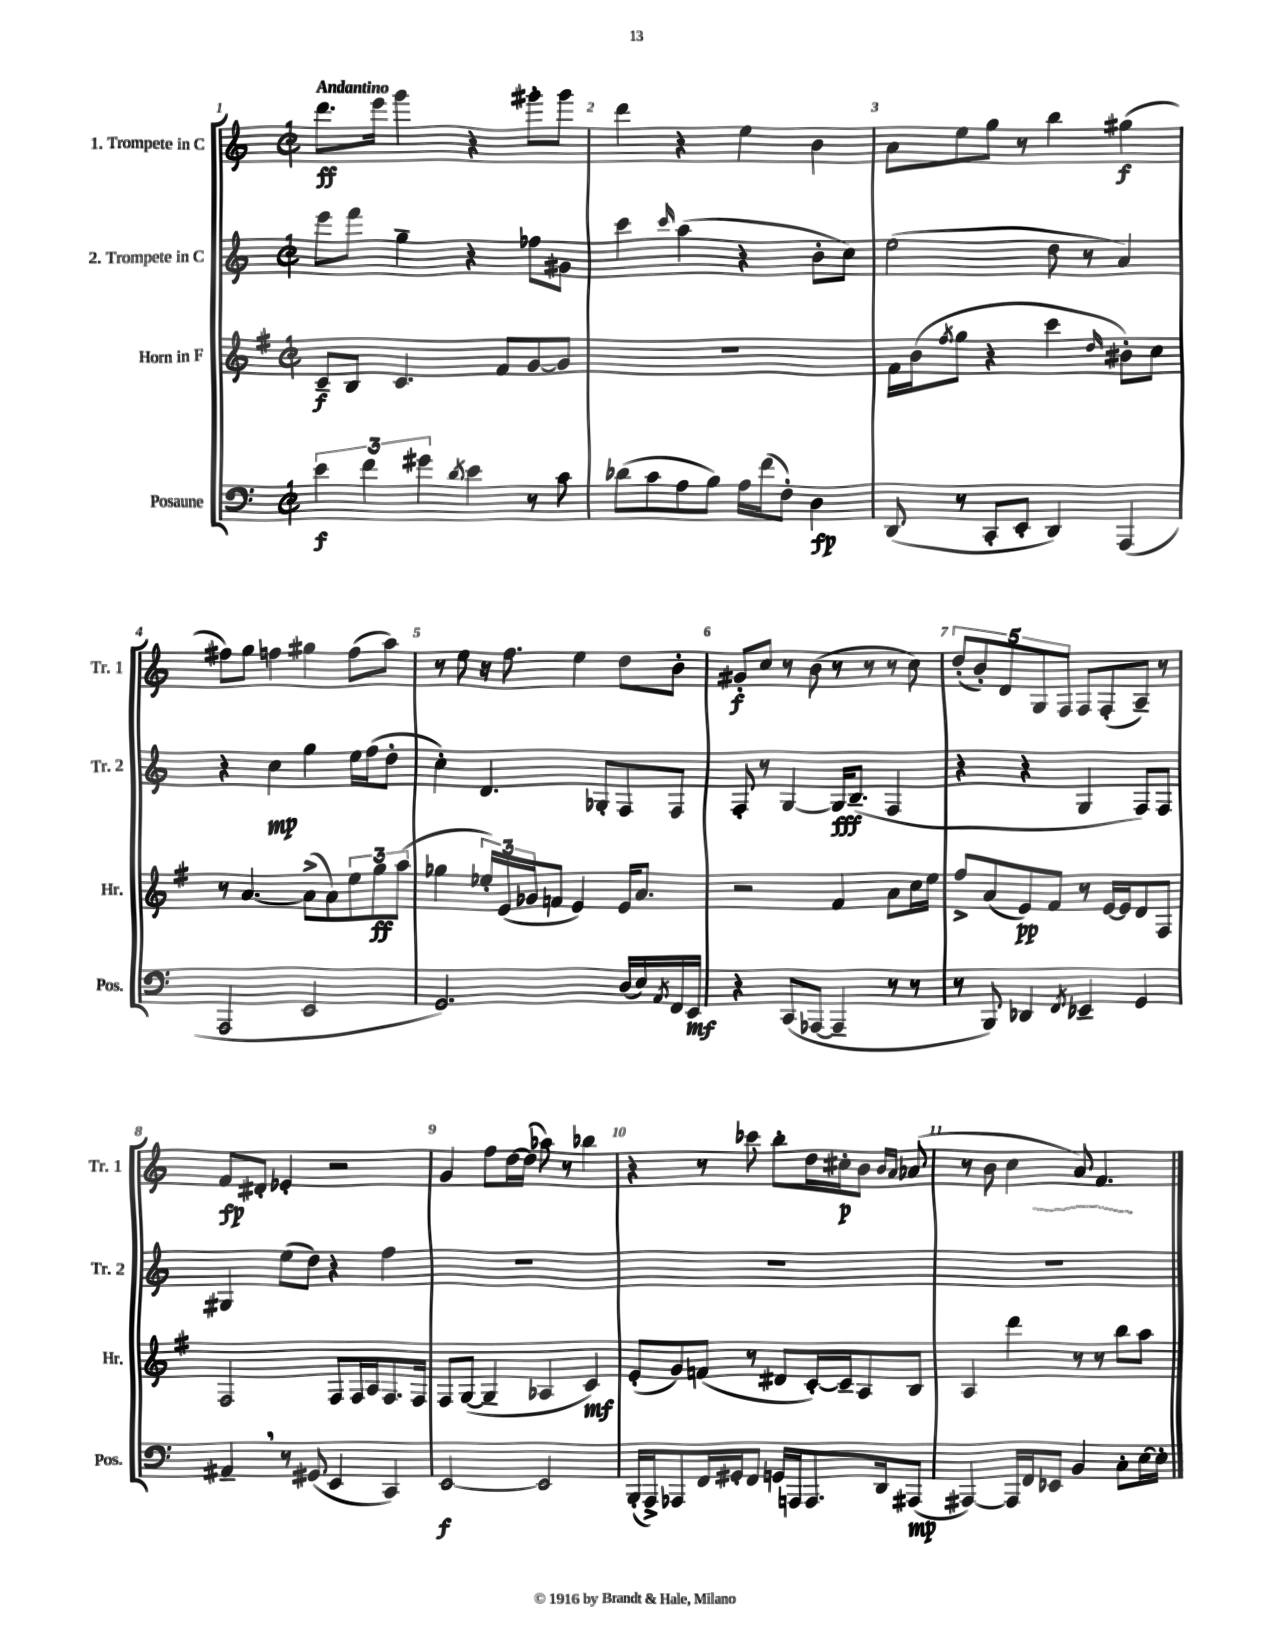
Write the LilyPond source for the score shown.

<<
\new StaffGroup <<
\new Staff = "s0" \with { instrumentName = "1. Trompete in C" shortInstrumentName = "Tr. 1" } {
    \clef treble \key c \major \defaultTimeSignature \time 2/2 \tempo "Andantino"
    d'''8.\ff e'''16 g'''4 r4 gis'''8-. gis'''8 |
    d'''4 r4 e''4 b'4 |
    a'8 e''8 g''8 r8 b''4 gis''4\f( |
    fis''8) g''8 f''4 gis''4 f''8( a''8) |
    r8 e''8 r16 f''8. e''4 d''8 b'8-. |
    gis'8-.\f c''8 r8 b'8( r8 r8 r8 c''8) |
    \tuplet 5/4 { d''8-.( b'8-.) d'8 g8 f8 } f8 f8-.( a8--) r8 |
    f'8\fp dis'8-. ees'4-. r2 |
    g'4 f''8 d''16~ d''16( aes''8) r8 bes''4 |
    r4 r8 ces'''8 b''8-. d''16 cis''16-.\p b'8 \grace { b'16 a'16 } aes'8( |
    r8 b'8 c''4 a'8) f'4. \bar "|." |
}
\new Staff = "s1" \with { instrumentName = "2. Trompete in C" shortInstrumentName = "Tr. 2" } {
    \clef treble \key c \major \defaultTimeSignature \time 2/2
    e'''8 f'''8 g''4-- r4 fes''8 gis'8 |
    c'''4 \grace { c'''16 } a''4( r4 b'8-. c''8) |
    e''2( d''8 r8 a'4) |
    r4 c''4\mp g''4 e''16 f''16( d''8-. |
    c''4-.) d'4. ges8-. f8 f8 |
    f8-. r8 g4~ g16\fff b8.--( f4 |
    r4 r4 g4 f8) f8 |
    gis4 e''8( d''8) r4 f''4 |
    R1 |
    R1 |
    R1 \bar "|." |
}
\new Staff = "s2" \with { instrumentName = "Horn in F" shortInstrumentName = "Hr." } {
    \clef treble \key g \major \defaultTimeSignature \time 2/2
    c'8--\f b8 c'4. fis'8 g'8~ g'8 |
    R1 |
    fis'16 b'16( \acciaccatura { fis''8 } g''8 r4 c'''4 \grace { d''16 } bis'8-.) c''8 |
    r8 a'4.~ a'8->( a'8) \tuplet 3/2 { e''8 g''8\ff a''8( } |
    ges''4 \tuplet 3/2 { ees''16-.) e'16( ges'16 } f'8 e'4) e'16 a'8. |
    r2 fis'4 a'8 c''16 e''16 |
    fis''8-> a'8( e'8\pp) fis'8 r8 e'16~ e'16 d'8 fis8 |
    fis2 fis8 fis16 a16 fis8. fis16 |
    fis8 g8~( g4-- aes4 c'4\mf) |
    e'8-.( g'8) f'8( r8 dis'8 c'16~-.) c'16-- a8 b8 |
    a4 d'''4 r8 r8 b''8 a''8 \bar "|." |
}
\new Staff = "s3" \with { instrumentName = "Posaune" shortInstrumentName = "Pos." } {
    \clef bass \key c \major \defaultTimeSignature \time 2/2
    \tuplet 3/2 { e'4\f f'4 gis'4 } \acciaccatura { d'8 } e'4 r8 c'8 |
    des'8( c'8 a8 b8) a16 f'16( f8-.) d4\fp |
    d,8( r8 c,8-. e,8-. d,4) a,,4( |
    a,,2 e,2 |
    g,2.) d16( e16) \acciaccatura { a,8 } f,16 e,16\mf |
    r4 c,8( aes,,8~ aes,,4-- r8 r8 |
    r8 b,,8) des,4 \acciaccatura { f,8 } ees,4-- g,4 |
    ais,4-- \breathe r8 gis,8( e,4 c,4) |
    e,2~\f e,2 |
    b,,16-.( a,,16->) aes,,8 f,16 gis,16-. f,8 g,16 a,,16 a,,8. d,16 ais,,8\mp( |
    ais,,4~) ais,,16 f,16 ees,8 b,4 c8-. e16~ e16-. \bar "|." |
}
>>
>>
\layout { \context { \Score \override BarNumber.break-visibility = ##(#f #t #t) barNumberVisibility = #all-bar-numbers-visible } }
